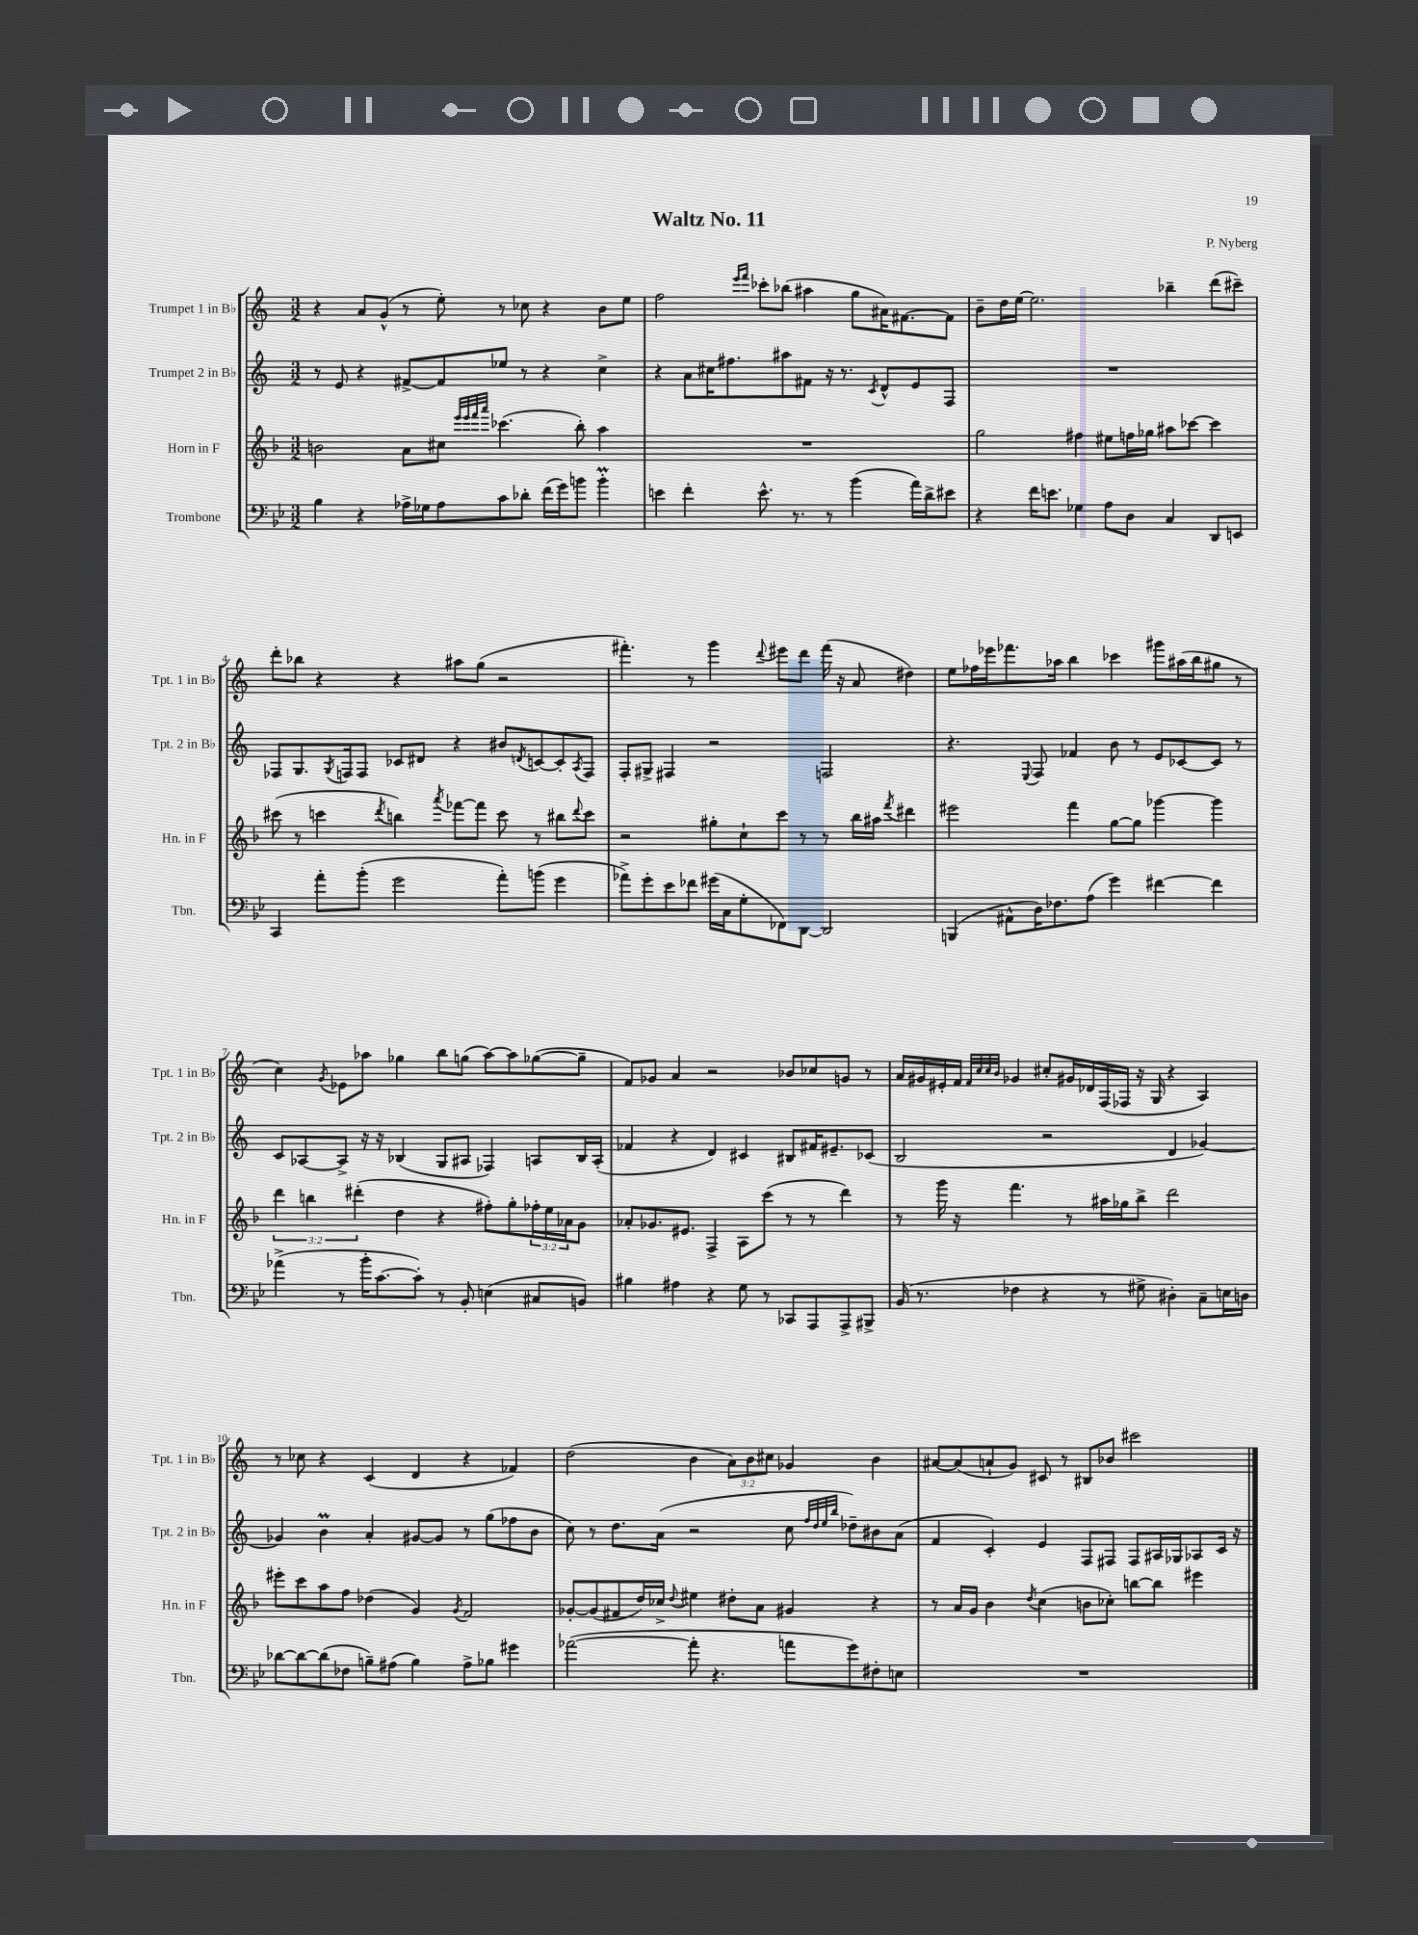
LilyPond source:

\header { title = "Waltz No. 11" composer = "P. Nyberg" }
<<
\new StaffGroup <<
\new Staff = "s0" \with { instrumentName = "Trumpet 1 in Bb" shortInstrumentName = "Tpt. 1 in Bb" } {
    \clef treble \key c \major \numericTimeSignature \time 3/2 \override Staff.TupletNumber.text = #tuplet-number::calc-fraction-text
    r4 a'8 g'8-^( r8 e''8-.) r8 ces''8 r4 b'8 e''8 |
    f''2 \grace { e'''16 f'''16 } ces'''8-. bes''8( ais''4 g''8 ais'16) fis'8.~ fis'8 |
    b'8-- d''16 e''16~ e''2. bes''4-- d'''8( cis'''8--) |
    d'''8-. bes''8 r4 r4 ais''8 g''8( r2 |
    fis'''4.-.) r8 g'''4 \appoggiatura { d'''8 } eis'''8 d'''8 fis'''16( r16 a'8 dis''4) |
    e''8 fes''16 ees'''16 fes'''8. aes''16 b''4 ces'''4 gis'''8 ais''16( b''16 gis''8 r8 |
    c''4) \acciaccatura { g'8 } ees'8 aes''8 ges''4 b''8 g''8( aes''8~) aes''8 ges''8~( ges''8-- |
    f'8) ges'8 a'4 r2 bes'8 ces''8 g'8 r8 |
    a'16 gis'16 eis'16-. f'16 \grace { f'32 c''32 c''32 b'32 } ges'4 cis''8-. gis'16 des'16 f16( fes16 r16 g16 r4 a4) |
    r8 ces''8 r4 c'4( d'4 r4 fes'4) |
    d''2( b'4 \tuplet 3/2 { a'8) b'8 cis''8 } ges'4 b'4 |
    ais'8~ ais'8( a'8-! g'8) cis'8 r8 bis8 bes'8 cis'''2 \bar "|." |
}
\new Staff = "s1" \with { instrumentName = "Trumpet 2 in Bb" shortInstrumentName = "Tpt. 2 in Bb" } {
    \clef treble \key c \major \numericTimeSignature \time 3/2
    r8 e'8 r4 fis'8~-> fis'8 ees''8 r8 r4 c''4-> |
    r4 a'8 cis''16 fis''8. ais''8 fis'8 r16 r8. \acciaccatura { c'8 } d'8-^ e'8 f8 |
    R1. |
    fes8 g8. \acciaccatura { g8 } f16 f8 ces'8 dis'8 r4 bis'8 \acciaccatura { d'8 } c'8~ c'8-. \acciaccatura { a8 } f8 |
    f8-. gis8-> fis4 r2 f2 |
    r4. \appoggiatura { e8 } f8 fes'4 b'8 r8 e'8 ces'8~ ces'8 r8 |
    c'8 aes8~ aes8-> r16 r16 bes4( g8 ais8 fes4) a8 bes16 a16-.( |
    fes'4 r4 d'4) cis'4 bis8 fis'16 eis'8.-- ces'8( |
    b2 r2 d'4 ges'4~) |
    ges'4 b'4\prall a'4-. gis'8~ gis'8 r8 g''8( fes''8 b'8 |
    c''8) r8 d''8. a'16( r2 c''8 \grace { f''32 d''32 e''32 b''32 } des''8--) bis'8 a'8( |
    f'4 c'4-.) e'4 f8 fis8 fis8 ais16 ges16 aes8 c'16 r16 \bar "|." |
}
\new Staff = "s2" \with { instrumentName = "Horn in F" shortInstrumentName = "Hn. in F" } {
    \clef treble \key f \major \numericTimeSignature \time 3/2 \override Staff.TupletNumber.text = #tuplet-number::calc-fraction-text
    b'2 a'8 cis''8 \grace { e'''32 e'''32 f'''32 a'''32 } ces'''4.( bes''8-.) a''4 |
    R1. |
    g''2 fis''4 eis''8 f''16 ges''16 ais''8 ces'''8~ ces'''4 |
    cis'''8( r8 c'''4 \acciaccatura { d'''8 } b''4) \acciaccatura { a'''8 } fes'''8~ fes'''8 c'''8 r8 bis''8 \appoggiatura { d'''8 } c'''8 |
    r2 gis''8-. c''8-! c'''8 r8 r8 bes''16 ais''16 \acciaccatura { f'''8 } dis'''4 |
    eis'''2 f'''4 g''8~ g''8 ges'''4~ ges'''4 |
    \tuplet 3/2 { d'''4 b''4 dis'''4-.( } d''4 r4 fis''8-.) g''8-. \tuplet 3/2 { fes''16-. e''16 aes'16 } g'8 |
    aes'8-. ges'8. eis'8. f4-> a8 c'''8( r8 r8 d'''4) |
    r8 g'''16 r16 f'''4. r8 ais''16 ges''16 bes''8-> d'''2 |
    eis'''8-. c'''8 a''8 f''8 des''4( g'4) \acciaccatura { g'8 } f'2 |
    ges'8~-. ges'8( fis'8 d''16) ces''16-> \appoggiatura { d''8 } eis''4 dis''8-. a'8 gis'4 r4 |
    r8 a'16 g'16 bes'4 \acciaccatura { d''8 } c''4( b'8 ces''8-.) b''8~ b''8 eis'''4 \bar "|." |
}
\new Staff = "s3" \with { instrumentName = "Trombone" shortInstrumentName = "Tbn." } {
    \clef bass \key bes \major \numericTimeSignature \time 3/2
    bes4 r4 aes16-> ges16 aes8 c'8 des'8-. f'16( g'16) b'8 b'4-.\prall |
    e'4 f'4-. e'8.-^ r8. r8 bes'4( a'16) d'16-> eis'8 |
    r4 f'16 e'8. ges4 a8 d8 c4 d,8 e,8 |
    c,4 a'8-. bes'8-.( g'2 a'8-.) b'8( g'4 |
    aes'8->) g'8-. ees'8 fes'8 gis'16( c16 g8-. fes,8) d,8~ d,2 |
    b,,4( ais,8-^ d16) fes8. a8( g'4) fis'4~ fis'4 |
    aes'4->( r8 bes'16-. c'8.~ c'8-.) r8 bes,8-. e4( cis8 b,8) |
    bis4 ais4 r4 g8 r8 ces,8 a,,8 a,,8-> bis,,8-> |
    bes,16( r8. fes4 r4 r8 gis8-> dis4-.) c8-- e16 d16 |
    des'8~ des'8~ des'8( fes8 b8--) ais8( b4) ais8-> bes8 gis'4 |
    aes'2~( aes'8-. r4. a'8 g'8) fis8-. e8 |
    R1. \bar "|." |
}
>>
>>
